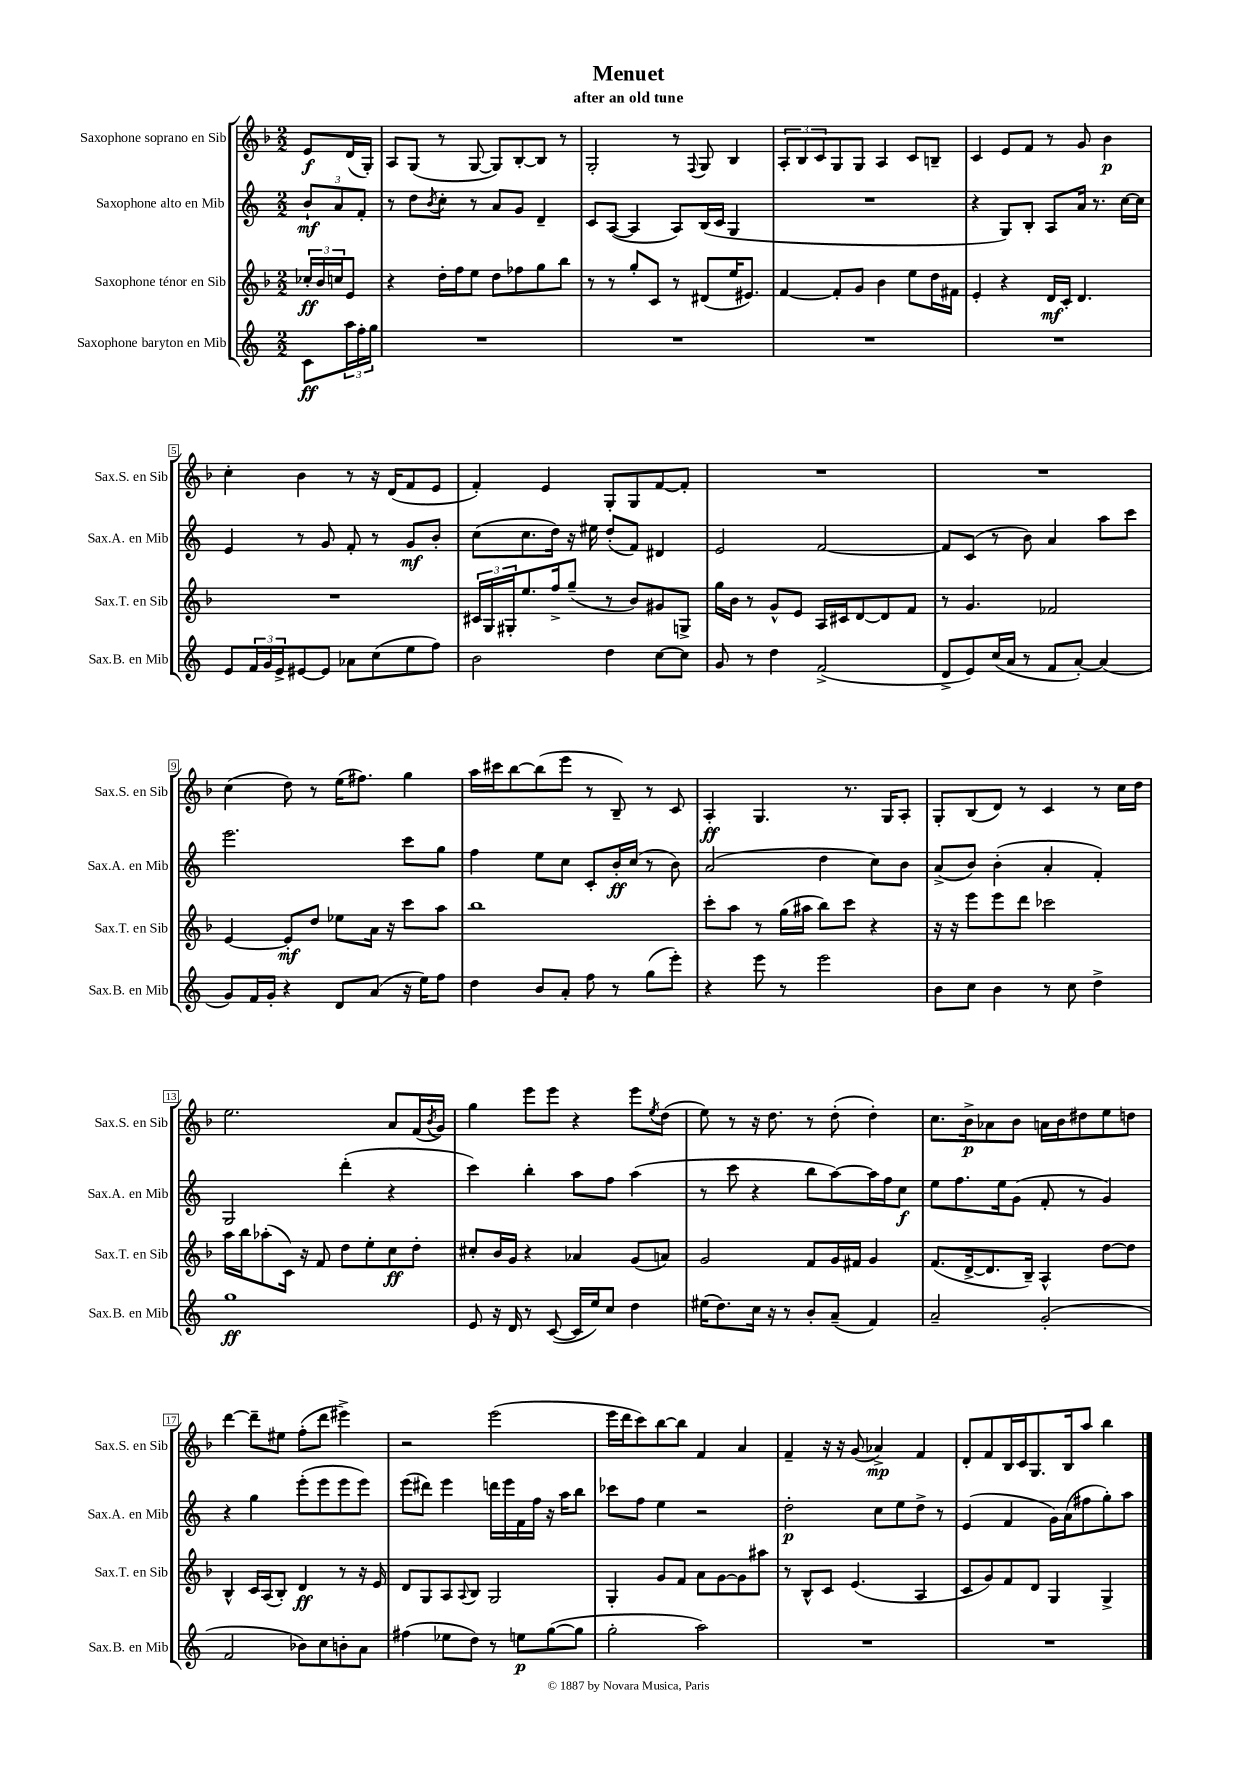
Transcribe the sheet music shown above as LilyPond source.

\header { title = "Menuet" subtitle = "after an old tune" }
<<
\new StaffGroup <<
\new Staff = "s0" \with { instrumentName = "Saxophone soprano en Sib" shortInstrumentName = "Sax.S. en Sib" } {
    \clef treble \key f \major \numericTimeSignature \time 2/2 \partial 4
    e'8\f d'16( g16-.) |
    a8 g8( r8 g8~ g8) bes8~-. bes8 r8 |
    g2-. r8 \appoggiatura { f8 } g8 bes4 |
    \tuplet 3/2 { a8-. bes8 c'8 } g8 g8 a4 c'8 b8-- |
    c'4 e'8 f'8 r8 g'8 bes'4\p |
    c''4-. bes'4 r8 r16 d'16( f'8 e'8 |
    f'4-.) e'4 g8-. g8 f'8~ f'8-. |
    R1 |
    R1 |
    c''4( d''8) r8 e''16( fis''8.) g''4 |
    a''16 cis'''16 bes''8~ bes''8( e'''8 r8 bes8--) r8 c'8 |
    a4-.\ff g4. r8. g16 a8-. |
    g8-. bes8( d'8) r8 c'4 r8 c''16 d''16 |
    e''2. a'8 f'16( \acciaccatura { bes'8 } g'16) |
    g''4 e'''8 e'''8 r4 e'''8 \acciaccatura { e''8 } d''8( |
    e''8) r8 r16 d''8. r8 d''8-.( d''4-.) |
    c''8. bes'16->\p aes'8 bes'8 a'16 bes'16 dis''8 e''8 d''8 |
    d'''4~ d'''8-- eis''8 f''8-.( d'''8 eis'''4->) |
    r2 e'''2( |
    e'''16 d'''16 c'''8) bes''8~ bes''8 f'4 a'4 |
    f'4-- r16 r16 g'8( aes'4->\mp) f'4 |
    d'8-. f'8 bes16 c'16 g8. bes16 a''8 bes''4 \bar "|." |
}
\new Staff = "s1" \with { instrumentName = "Saxophone alto en Mib" shortInstrumentName = "Sax.A. en Mib" } {
    \clef treble \key c \major \numericTimeSignature \time 2/2 \partial 4
    \tuplet 3/2 { b'8-!\mf a'8 f'8-. } |
    r8 d''8 \acciaccatura { b'8 } c''8-. r8 a'8 g'8 d'4-- |
    c'8 a8~( a4 a8) b16( c'16 g4 |
    R1 |
    r4 g8) b8-. a8 a'16 r8. c''16~ c''16 |
    e'4 r8 g'8 f'8-. r8 g'8\mf b'8-. |
    c''8( c''8. d''16) r16 eis''16 d''8-.( f'8) dis'4 |
    e'2 f'2~ |
    f'8 c'8( r8 b'8) a'4 a''8 c'''8 |
    e'''2. c'''8 g''8 |
    f''4 e''8 c''8 c'8-. b'16-.\ff c''16( r8 b'8) |
    a'2( d''4 c''8) b'8 |
    a'8->( b'8) b'4-.( a'4-. f'4-.) |
    g2 d'''4-.( r4 |
    c'''4) b''4-. a''8 f''8 a''4( |
    r8 c'''8 r4 b''8 a''8~) a''16 f''16 c''8\f |
    e''8 f''8. e''16 g'8( f'8-. r8 g'4) |
    r4 g''4 e'''8-.( e'''8 e'''8 e'''8) |
    e'''8( dis'''8) e'''4 d'''16 e'''16 f'16 f''16 r16 a''16 b''8 |
    ces'''8 f''8 e''4 r2 |
    d''2-.\p c''8 e''8 d''8-> r8 |
    e'4( f'4 g'16) a'16( fis''8 g''8-.) a''8 \bar "|." |
}
\new Staff = "s2" \with { instrumentName = "Saxophone ténor en Sib" shortInstrumentName = "Sax.T. en Sib" } {
    \clef treble \key f \major \numericTimeSignature \time 2/2 \partial 4
    \tuplet 3/2 { ces''16-.\ff bes'16 c''16 } e'8 |
    r4 d''16-. f''16 e''8 d''8 fes''8 g''8 bes''8 |
    r8 r8 g''8-. c'8 r8 dis'8( e''16 eis'8.) |
    f'4~ f'8-. g'8 bes'4 e''8 d''16 fis'16 |
    e'4-. r4 d'16\mf c'16-. d'4. |
    R1 |
    \tuplet 3/2 { cis'16 g16 gis16-. } e''8. f''16-> g''8--( r8 bes'8) gis'8 g8-> |
    g''16 bes'16 r8 g'8-^ e'8 a16 cis'16 d'8~ d'8 f'8 |
    r8 g'4. fes'2 |
    e'4~ e'8-.\mf d''8 ees''8 a'16 r16 c'''8 a''8 |
    bes''1 |
    c'''8-. a''8 r8 g''16( ais''16 bes''8) c'''8 r4 |
    r16 r16 e'''8 e'''8 d'''8 ces'''2 |
    a''16 bes''16 aes''8-.( c'16) r16 f'8 d''8 e''8-. c''8\ff d''8-. |
    cis''8-. bes'16 g'16 r4 aes'4 g'8( a'8) |
    g'2 f'8 g'16 fis'16 g'4 |
    f'8.( d'16~-> d'8. bes16--) a4-^ d''8~ d''8 |
    bes4-^ c'16 a16( bes8-.) d'4\ff r8 r16 e'16 |
    d'8 g8 a8 \appoggiatura { a8 } bes8 g2 |
    g4-. g'8 f'8 a'8 g'8~ g'8 ais''8 |
    r8 bes8-^ c'8 e'4.( a4 |
    c'8 g'8) f'8 d'8 g4 g4-> \bar "|." |
}
\new Staff = "s3" \with { instrumentName = "Saxophone baryton en Mib" shortInstrumentName = "Sax.B. en Mib" } {
    \clef treble \key c \major \numericTimeSignature \time 2/2 \partial 4
    c'8\ff \tuplet 3/2 { a''16 f''16-. g''16 } |
    R1 |
    R1 |
    R1 |
    R1 |
    e'8 \tuplet 3/2 { f'16 g'16 e'16-> } eis'8~ eis'8 aes'8 c''8( e''8 f''8) |
    b'2 d''4 c''8~ c''8 |
    g'8 r8 d''4 f'2->( |
    d'8-> e'8) c''16( a'16 r8 f'8 a'8~-.) a'4( |
    g'8) f'16 g'16-. r4 d'8 a'8( r16 e''16) f''8 |
    d''4 b'8 a'8-. f''8 r8 g''8( e'''8-.) |
    r4 e'''8 r8 e'''2 |
    b'8 c''8 b'4 r8 c''8 d''4-> |
    g''1\ff |
    e'8 r16 d'16 r8 c'8~( c'16 e''16) c''8 d''4 |
    eis''16( d''8.) c''16 r16 r8 b'8-. a'8--( f'4) |
    a'2-- g'2-.( |
    f'2 bes'8) c''8 b'8-. a'8 |
    fis''4( ees''8 d''8) r8 e''8\p g''8~( g''8 |
    g''2-. a''2) |
    R1 |
    R1 \bar "|." |
}
>>
>>
\layout { \context { \Score \override BarNumber.stencil = #(make-stencil-boxer 0.1 0.3 ly:text-interface::print) } }
